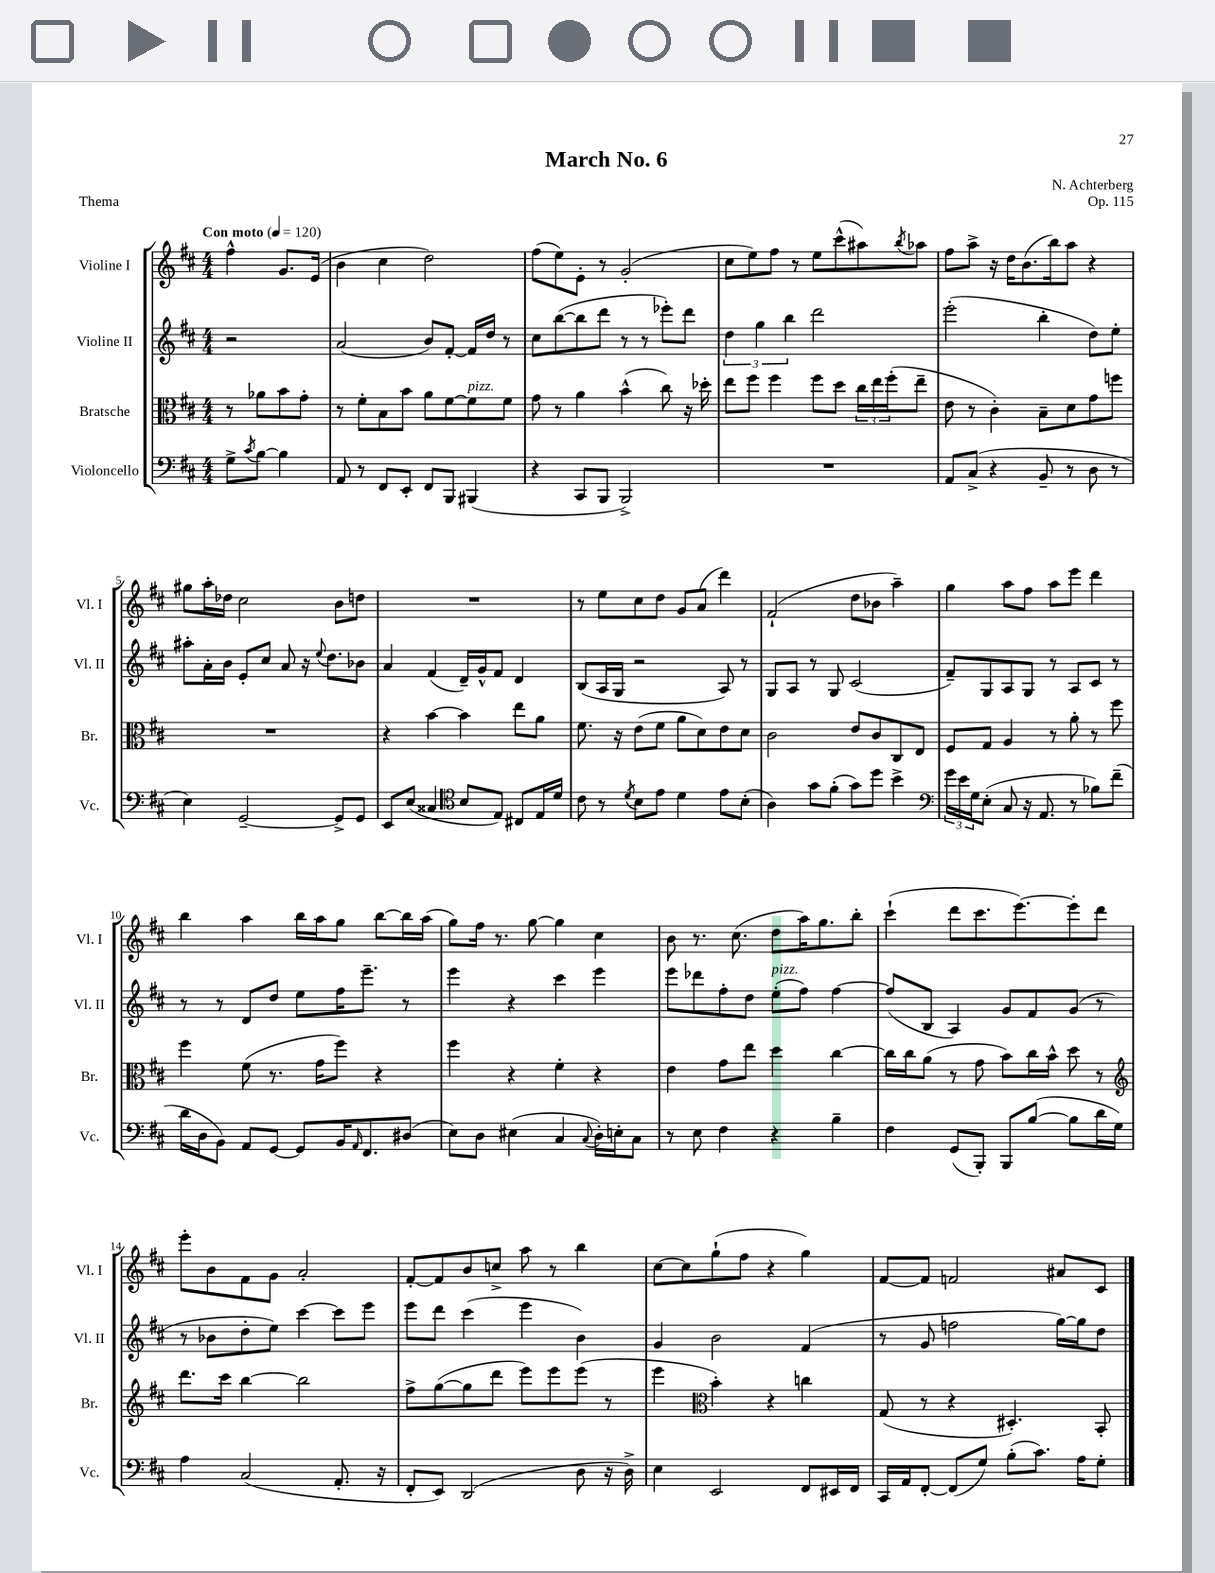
\header { title = "March No. 6" composer = "N. Achterberg" opus = "Op. 115" piece = "Thema" }
<<
\new StaffGroup <<
\new Staff = "s0" \with { instrumentName = "Violine I" shortInstrumentName = "Vl. I" } {
    \clef treble \key d \major \numericTimeSignature \time 4/4 \partial 2 \tempo "Con moto" 4 = 120
    fis''4-^ g'8. e'16( |
    b'4 cis''4 d''2) |
    fis''8( e''8) e'8-. r8 g'2-.( |
    cis''8 e''8) fis''8 r8 e''8 cis'''8-^( ais''8) \acciaccatura { b''8 } aes''8 |
    fis''8 a''8-> r16 d''16 b'8.( b''16) a''8 r4 |
    gis''8 a''16-. des''16 cis''2 b'8 d''8 |
    R1 |
    r8 e''8 cis''8 d''8 g'8 a'8( d'''4) |
    fis'2-!( d''8 bes'8 a''4--) |
    g''4 a''8 fis''8 a''8 e'''8 d'''4 |
    b''4 a''4 b''16 a''16 g''8 b''8~ b''16 a''16( |
    g''8) fis''16 r8. g''8~ g''4 cis''4 |
    b'8 r8. cis''8.( d''8 a''16) g''8. b''8-. |
    cis'''4-!( d'''8 cis'''8. e'''8.~) e'''8-. d'''8 |
    e'''8-. b'8 fis'8 g'8 a'2-. |
    fis'8~-. fis'8 b'8 c''8-> a''8 r8 b''4 |
    cis''8~ cis''8 g''8-!( fis''8 r4 g''4) |
    fis'8~ fis'8 f'2 ais'8 cis'8 \bar "|." |
}
\new Staff = "s1" \with { instrumentName = "Violine II" shortInstrumentName = "Vl. II" } {
    \clef treble \key d \major \numericTimeSignature \time 4/4 \partial 2
    r2 |
    a'2( b'8) fis'8~-. fis'16 d''16 r8 |
    cis''8 b''8~( b''8 d'''8 r8 r8 ees'''8-.) d'''8 |
    \tuplet 3/2 { d''4 g''4 b''4 } d'''2 |
    e'''2-.( b''4-. d''8) e''8-. |
    ais''8-. a'16-. b'16 e'8-. cis''8 a'8 r16 \appoggiatura { e''8 } d''8. bes'8 |
    a'4 fis'4( d'16--) g'16-^ fis'8 d'4 |
    b8( a16 g16 r2 a8) r8 |
    g8 a8 r8 g8 cis'2( |
    fis'8--) g8 a8 g8 r8 a8 cis'8 r8 |
    r8 r8 d'8 d''8 e''8 fis''16 e'''8.-- r8 |
    e'''4 r4 cis'''4 e'''4 |
    e'''8 des'''8 fis''8-. d''8 e''8-.^\markup { \italic "pizz." }( fis''8) fis''4~ |
    fis''8( b8 a4) g'8 fis'8 g'8( r8 |
    r8 bes'8 d''8-. e''8) cis'''4~ cis'''8 e'''8 |
    e'''8 d'''8 cis'''4( e'''4 b'4) |
    g'4 b'2 fis'4( |
    r8 g'8 f''2 g''16~) g''16 d''8 \bar "|." |
}
\new Staff = "s2" \with { instrumentName = "Bratsche" shortInstrumentName = "Br." } {
    \clef alto \key d \major \numericTimeSignature \time 4/4 \partial 2
    r8 aes'8 b'8 g'8-. |
    r8 fis'8-. b8 b'8 a'8 fis'8~ fis'8^\markup { \italic "pizz." } fis'8 |
    g'8 r8 a'4 b'4-^( cis''8) r16 des''16-. |
    e''8 fis''8 fis''4 fis''8 d''8 \tuplet 3/2 { cis''16 e''16 fis''16-.( } e''8-- |
    e'8 r8 cis'4-.) b8-- d'8 g'8 f''8 |
    R1 |
    r4 b'4~ b'4 e''8 a'8 |
    fis'8. r16 e'8( fis'8 a'8 d'8) e'8 d'8 |
    cis'2 e'8 cis'8 cis8 e8 |
    fis8 g8 a4 r8 a'8-. r8 fis''8 |
    fis''4 fis'8( r8. g'16 fis''8) r4 |
    fis''4 r4 fis'4-. r4 |
    e'4 g'8 e''8 d''4 cis''4~ |
    cis''16 cis''16 a'8( r8 g'8 b'8) cis''16 b'16-^ d''8 r8 |
    \clef treble d'''8. cis'''16 b''4~ b''2 |
    fis''8-> g''8~( g''8 d'''8 e'''8) e'''8 e'''8( r8 |
    e'''4 \clef alto b'4-.) r4 c''4 |
    g8( r8 r4 dis4.-.) b,8-. \bar "|." |
}
\new Staff = "s3" \with { instrumentName = "Violoncello" shortInstrumentName = "Vc." } {
    \clef bass \key d \major \numericTimeSignature \time 4/4 \partial 2
    g8-> \acciaccatura { cis'8 } b8~ b4 |
    a,8 r8 fis,8 e,8-. fis,8 b,,8 bis,,4( |
    r4 cis,8 b,,8 b,,2->) |
    R1 |
    a,8 cis8->( r4 b,8-- r8 d8 r8 |
    e4) g,2~-- g,8-> g,8 |
    e,8 e8( cisis4 \clef tenor b8 e8) cis8 e16 d'16 |
    cis'8 r8 \acciaccatura { d'8 } b8 e'8 d'4 e'8 b8-.( |
    a4) g'8 fis'8-.( g'8) d''8 b'4-> |
    \clef bass \tuplet 3/2 { g'16 e'16 g16 } e8-.( cis8 r16 a,8. r8 bes8) fis'8--( |
    d'16 d16 b,8) a,8 g,8~ g,8 b,16 \grace { a,16 } fis,8. dis8( |
    e8) d8 eis4( cis4 \appoggiatura { cis8 } d16-.) e16-. cis8 |
    r8 e8 fis4 r4 b4-- |
    fis4 g,8( b,,8-.) b,,8 b8~( b8 d'16 g16) |
    a4 cis2( a,8.-. r16 |
    fis,8-. e,8) d,2( d8 r16 d16->) |
    e4 e,2 fis,8 eis,16 fis,16 |
    cis,16 a,16 fis,8~-. fis,8( g8) b8-.( cis'8.) a16 g8-. \bar "|." |
}
>>
>>
